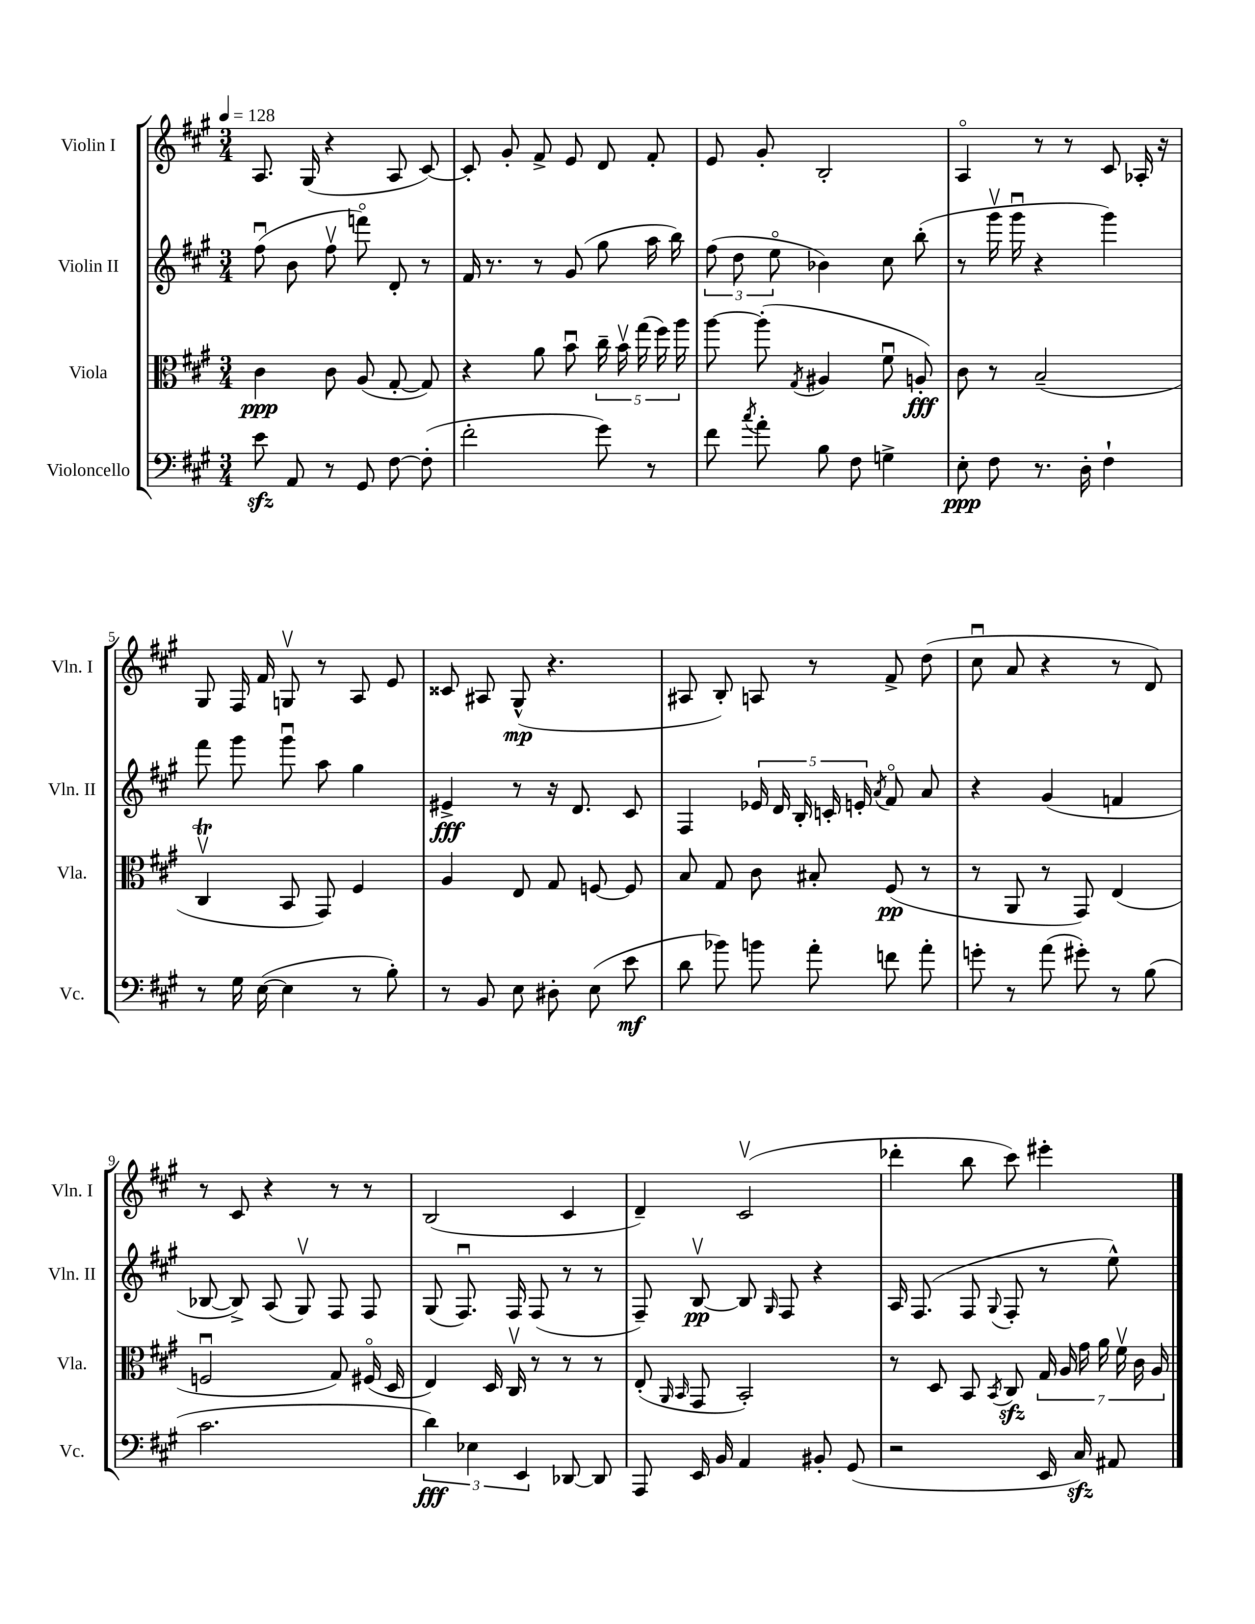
<<
\new StaffGroup <<
\new Staff = "s0" \with { instrumentName = "Violin I" shortInstrumentName = "Vln. I" } {
    \clef treble \key a \major \numericTimeSignature \time 3/4 \tempo 4 = 128
    \autoBeamOff a8. gis16( r4 a8 cis'8~) |
    cis'8-. gis'8-. fis'8-> e'8 d'8 fis'8-. |
    e'8 gis'8-. b2-. |
    a4\flageolet r8 r8 cis'8 aes16-. r16 |
    gis8 fis16 fis'16 g8\upbow r8 a8 e'8 |
    cisis'8 ais8 gis8-^\mp( r4. |
    ais8 b8-.) a8 r8 fis'8-> d''8( |
    cis''8\downbow a'8 r4 r8 d'8) |
    r8 cis'8 r4 r8 r8 |
    b2( cis'4 |
    d'4--) cis'2\upbow( |
    des'''4-. b''8 cis'''8) eis'''4-. \bar "|." |
}
\new Staff = "s1" \with { instrumentName = "Violin II" shortInstrumentName = "Vln. II" } {
    \clef treble \key a \major \numericTimeSignature \time 3/4
    \autoBeamOff fis''8\downbow( b'8 fis''8\upbow f'''8\flageolet) d'8-. r8 |
    fis'16 r8. r8 gis'8( gis''8 a''16 b''16) |
    \tuplet 3/2 { fis''8( d''8 e''8\flageolet } bes'4) cis''8 b''8-.( |
    r8 gis'''16\upbow gis'''16\downbow r4 gis'''4) |
    fis'''8 gis'''8 gis'''8\downbow a''8 gis''4 |
    eis'4->\fff r8 r16 d'8. cis'8 |
    fis4 \tuplet 5/4 { ees'16 d'16 b16-. c'16-. e'16-. } \acciaccatura { a'8 } fis'8\flageolet a'8 |
    r4 gis'4( f'4 |
    bes8~ bes8->) a8( gis8\upbow) fis8 fis8 |
    gis8( fis8.\downbow) fis16 fis8( r8 r8 |
    fis8--) b8~\upbow\pp b8 \grace { gis16 } fis8 r4 |
    a16 fis8.( fis8 \appoggiatura { gis8 } fis8-. r8 e''8-^) \bar "|." |
}
\new Staff = "s2" \with { instrumentName = "Viola" shortInstrumentName = "Vla." } {
    \clef alto \key a \major \numericTimeSignature \time 3/4
    \autoBeamOff cis'4\ppp cis'8 a8( gis8~-. gis8) |
    r4 a'8 b'8\downbow \tuplet 5/4 { cis''16-- b'16\upbow gis''16( fis''16) a''16 } |
    a''8~ a''8-.( \acciaccatura { gis8 } ais4 fis'8\downbow a8-.\fff) |
    cis'8 r8 b2--( |
    cis4\upbow\trill b,8 gis,8) fis4 |
    a4 e8 gis8 f8~ f8 |
    b8 gis8 cis'8 bis8-. fis8\pp( r8 |
    r8 a,8 r8 gis,8) e4( |
    f2\downbow gis8) fis16\flageolet( d16 |
    e4) d16 cis16\upbow r8 r8 r8 |
    e8-.( \grace { a,16 b,16 } gis,8 b,2-.) |
    r8 d8 b,8 \acciaccatura { b,8 } cis8\sfz \tuplet 7/4 { gis16 a16 gis'16 a'16 fis'16\upbow cis'16 a16 } \bar "|." |
}
\new Staff = "s3" \with { instrumentName = "Violoncello" shortInstrumentName = "Vc." } {
    \clef bass \key a \major \numericTimeSignature \time 3/4
    \autoBeamOff e'8\sfz a,8 r8 gis,8 fis8~ fis8-.( |
    fis'2-. gis'8) r8 |
    fis'8 \acciaccatura { cis''8 } a'8-. b8 fis8 g4-> |
    e8-.\ppp fis8 r8. d16-. fis4-! |
    r8 gis16 e16~( e4 r8 b8-.) |
    r8 b,8 e8 dis8-. e8( e'8\mf |
    d'8 bes'8) b'8 a'8-. f'8 a'8-. |
    g'8-. r8 a'8( gis'8-.) r8 b8( |
    cis'2. |
    \tuplet 3/2 { d'4\fff) ees4 e,4 } des,8~ des,8 |
    a,,8 e,16 b,16 a,4 bis,8-. gis,8( |
    r2 e,16 cis16\sfz) ais,8 \bar "|." |
}
>>
>>
